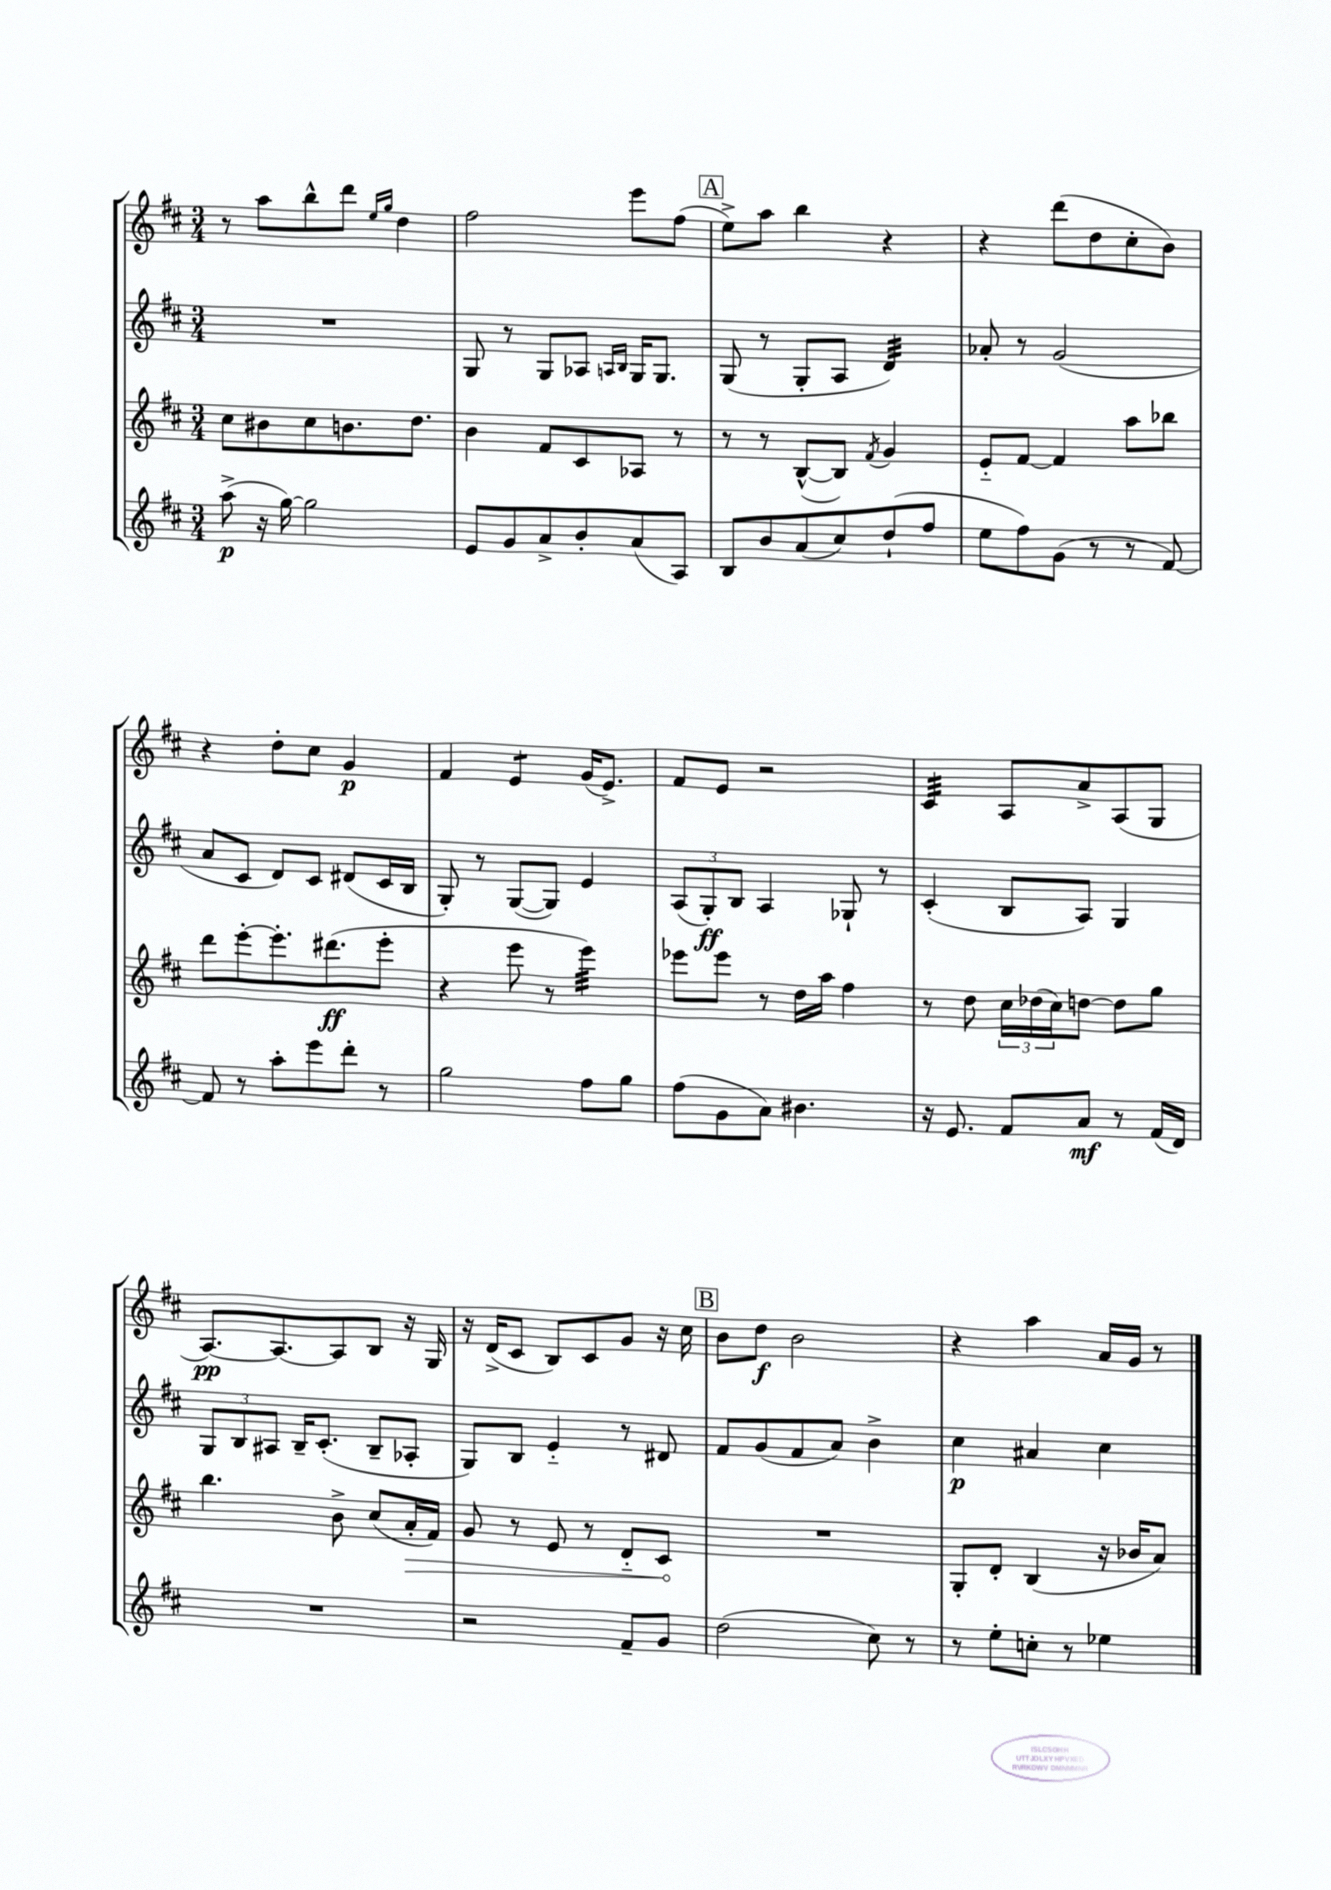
<<
\new StaffGroup <<
\new Staff = "s0" {
    \clef treble \key d \major \numericTimeSignature \time 3/4
    r8 a''8 b''8-^ d'''8 \grace { e''16 g''16 } d''4 |
    fis''2 e'''8 fis''8( |
    \mark \markup { \box "A" } e''8->) a''8 b''4 r4 |
    r4 d'''8( d''8 cis''8-. b'8) |
    r4 d''8-. cis''8 g'4\p |
    fis'4 e'4:8 g'16( e'8.->) |
    fis'8 e'8 r2 |
    cis'4:32 a8 a'8-> a8( g8 |
    a8.~\pp) a8.~ a8 b8 r16 g16 |
    r16 d'16->( cis'8 b8) cis'8 g'8 r16 cis''16 |
    \mark \markup { \box "B" } b'8 d''8\f b'2 |
    r4 a''4 a'16 g'16 r8 \bar "|." |
}
\new Staff = "s1" {
    \clef treble \key d \major \numericTimeSignature \time 3/4
    R2. |
    g8 r8 g8 aes8 \grace { a16 b16 } g16 g8. |
    \mark \markup { \box "A" } g8( r8 g8-. a8 d'4:32) |
    aes'8-. r8 g'2( |
    a'8 cis'8 d'8) cis'8 dis'8( cis'16 b16 |
    g8-.) r8 g8~( g8) e'4 |
    \tuplet 3/2 { a8( g8-.\ff) b8 } a4 ges8-! r8 |
    cis'4-.( b8 a8) g4 |
    \tuplet 3/2 { g8 b8 ais8 } b16-- cis'8.-.( b8-- aes8-. |
    g8) b8 e'4-_ r8 dis'8 |
    \mark \markup { \box "B" } fis'8 g'8( fis'8 a'8) b'4-> |
    cis''4\p ais'4 cis''4 \bar "|." |
}
\new Staff = "s2" {
    \clef treble \key d \major \numericTimeSignature \time 3/4
    cis''8 bis'8 cis''8 b'8. d''8. |
    b'4 fis'8 cis'8 aes8 r8 |
    \mark \markup { \box "A" } r8 r8 b8~-^( b8) \acciaccatura { fis'8 } g'4 |
    e'8-_ fis'8~ fis'4 a''8 bes''8 |
    d'''8 e'''8~-. e'''8.-. dis'''8.\ff( e'''8-. |
    r4 e'''8 r8 e'''4:32) |
    ees'''8 ees'''8 r8 d''16 a''16 fis''4 |
    r8 d''8 \tuplet 3/2 { cis''16 des''16( cis''16) } d''8~ d''8 g''8 |
    b''4. b'8-> cis''8( \once \override Hairpin.circled-tip = ##t a'16-.\> fis'16) |
    g'8 r8 e'8 r8 d'8-_ cis'8\! |
    \mark \markup { \box "B" } R2. |
    g8-. d'8-. b4( r16 bes'16 a'8) \bar "|." |
}
\new Staff = "s3" {
    \clef treble \key d \major \numericTimeSignature \time 3/4
    a''8->\p( r16 g''16~) g''2 |
    e'8 g'8 a'8-> b'8-. a'8( a8) |
    \mark \markup { \box "A" } b8 b'8 a'8( cis''8) d''8-!( fis''8 |
    e''8 fis''8) g'8( r8 r8 fis'8~) |
    fis'8 r8 a''8-. e'''8 d'''8-. r8 |
    g''2 fis''8 g''8 |
    fis''8( g'8 a'8) bis'4. |
    r16 e'8. fis'8 a'8\mf r8 fis'16( d'16) |
    R2. |
    r2 fis'8-- g'8 |
    \mark \markup { \box "B" } d''2( cis''8) r8 |
    r8 e''8-. c''8-. r8 ees''4 \bar "|." |
}
>>
>>
\layout { \context { \Score \remove "Bar_number_engraver" } }
